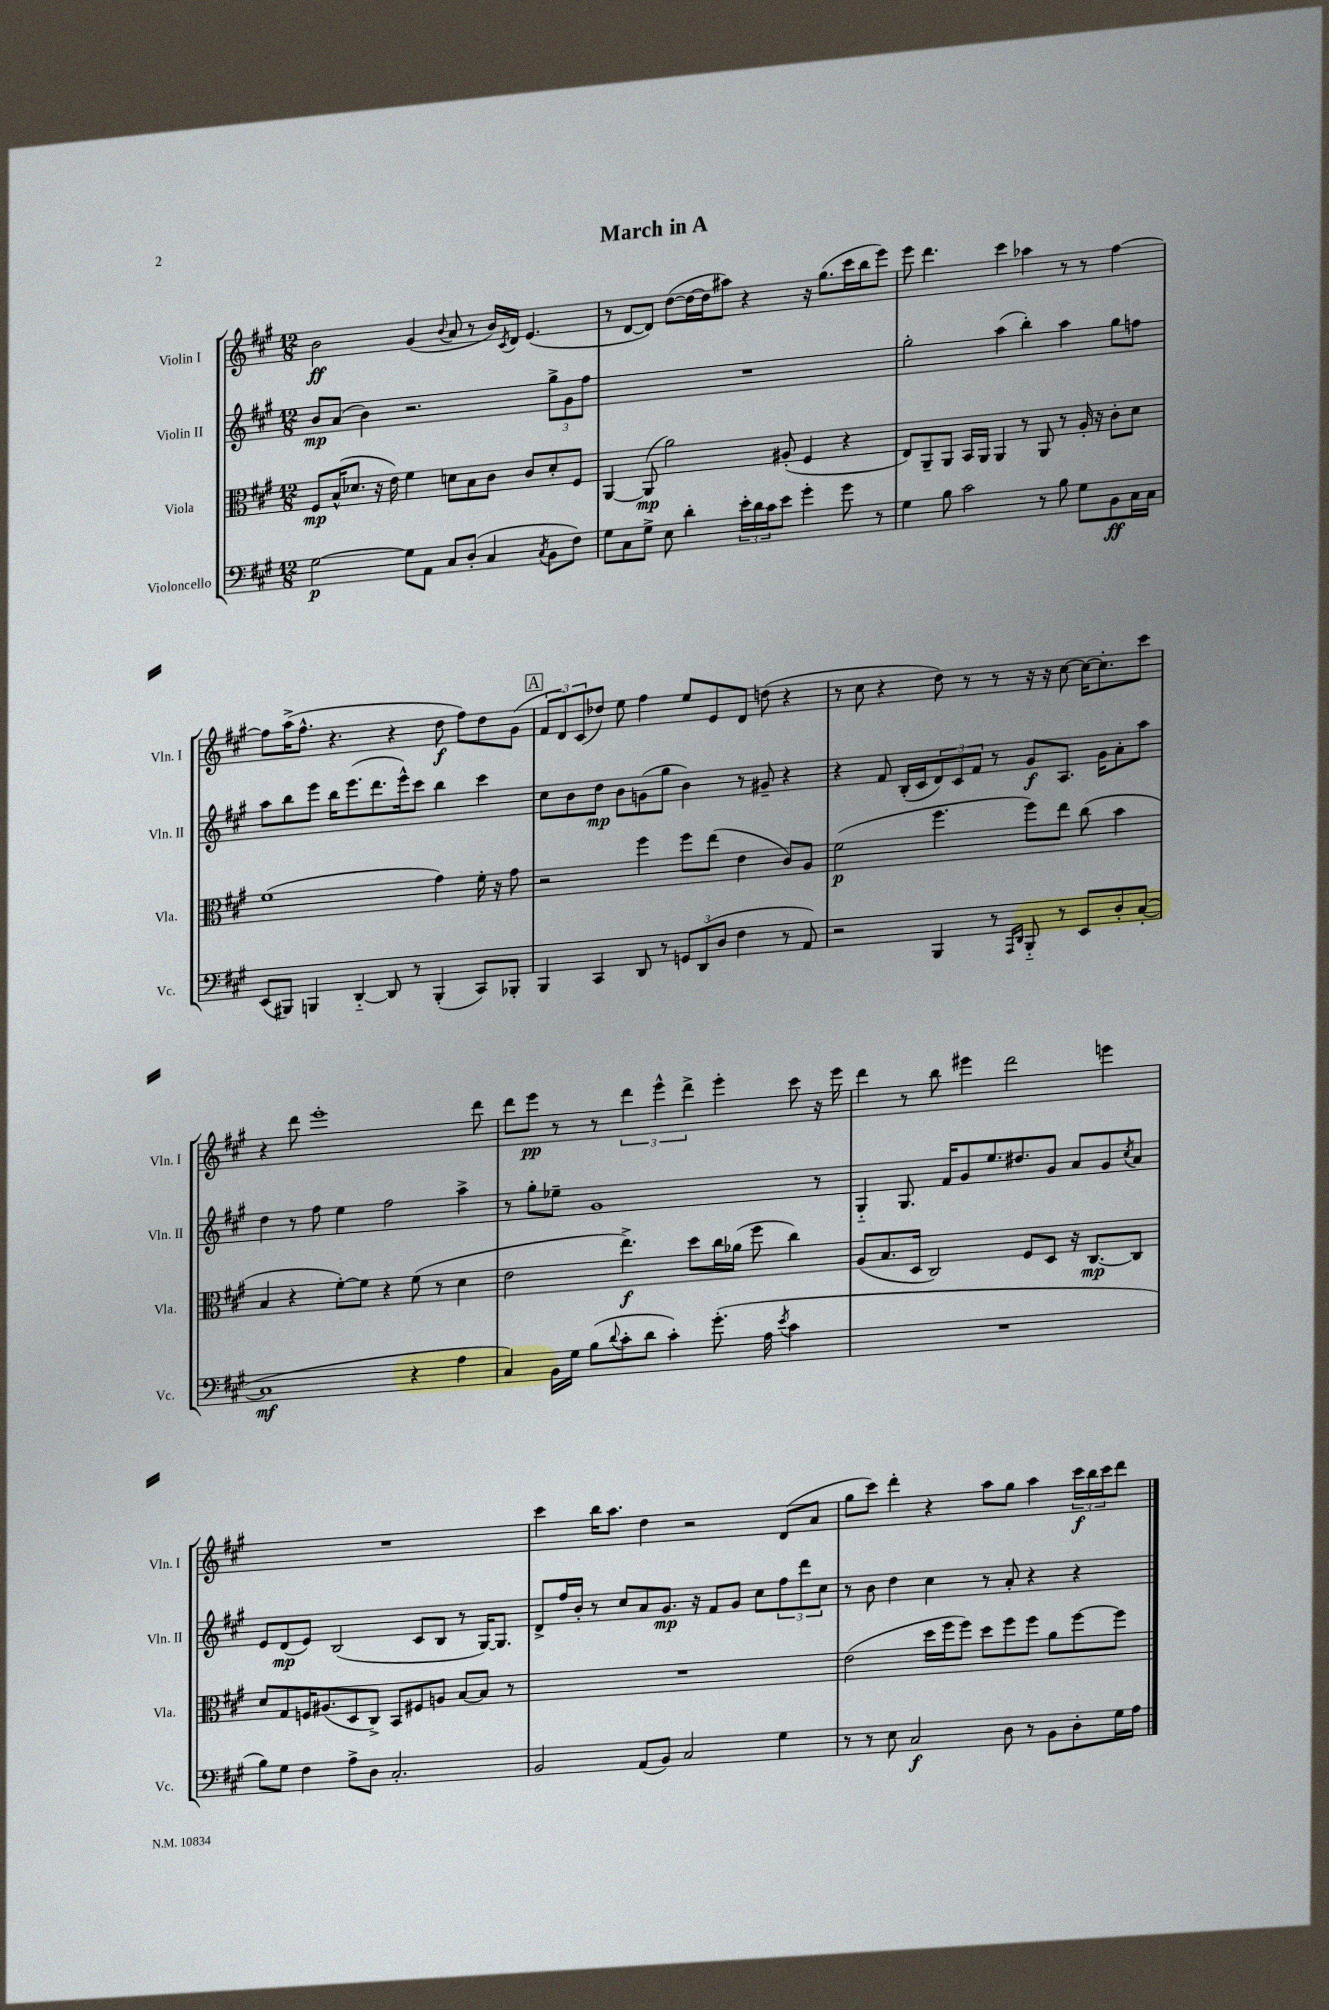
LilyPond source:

\header { title = "March in A" }
<<
\new StaffGroup <<
\new Staff = "s0" \with { instrumentName = "Violin I" shortInstrumentName = "Vln. I" } {
    \clef treble \key a \major \numericTimeSignature \time 12/8
    b'2\ff gis'4( \appoggiatura { b'8 } a'8 r8 b'16) \acciaccatura { cis'8 } d'16 e'4.( |
    r8 d'8~ d'8) d''8~( d''16~ d''16 ais''8) r4 r16 gis''8.( cis'''16 b''16 e'''8) |
    e'''8 d'''4. cis'''4 aes''4 r8 r8 fis''4~ |
    fis''8 a''16->( fis''8.-^ r4. r4 d''8\f fis''8) d''8 gis'8( |
    \mark \markup { \box "A" } \tuplet 3/2 { fis'8 d'8) cis'8( } des''8) e''8 fis''4 e''8 e'8 d'8 d''8( r4 |
    r8 cis''8 r4 d''8) r8 r8 r16 r16 cis''8~ cis''16~ cis''8.-. cis'''8 |
    r4 d'''8 e'''1-. d'''8 |
    d'''8 e'''8\pp r8 r8 \tuplet 3/2 { d'''4 e'''4-^ d'''4-> } e'''4-. cis'''8 r16 e'''16 |
    d'''4 r8 b''8 eis'''4 d'''2 e'''4 |
    R1. |
    cis'''4 b''16 a''8. d''4 r2 d'8( a'8 |
    gis''8 cis'''8) d'''4-. r4 a''8 gis''8 a''4 \tuplet 3/2 { cis'''16\f b''16 cis'''16 } d'''8 \bar "|." |
}
\new Staff = "s1" \with { instrumentName = "Violin II" shortInstrumentName = "Vln. II" } {
    \clef treble \key a \major \numericTimeSignature \time 12/8
    b'8\mp a'8( b'4) r2. \tuplet 3/2 { gis''8-> gis'8 fis''8 } |
    R1. |
    gis''2-. a''4( b''4-.) a''4 gis''8 f''8 |
    a''8 b''8 e'''8 b''16 e'''8.( d'''8. e'''16-^) cis'''8 b''4 cis'''4 |
    \mark \markup { \box "A" } cis''8 b'8 d''8\mp b'8 g'8( gis''8 b'4) r8 gis'8-- r4 |
    r4 fis'8 b16-.( cis'16 \tuplet 3/2 { d'8) cis'8 fis'8 } r8 gis'8\f a8. gis'16 a'8-. a''8 |
    d''4 r8 fis''8 e''4 fis''2 a''4-> |
    r8 gis''8-. ees''8-- gis'1 r8 |
    gis4-_ gis8. fis'16 gis'8 e''8. dis''8. gis'8 a'8 gis'8 \acciaccatura { cis''8 } a'8 |
    e'8 d'8\mp( e'8) b2( cis'8 b8 r8 gis16~) gis8. |
    d'8-> fis''16 b'16-. r8 cis''8 a'8 gis'8.\mp r16 fis'8 gis'8 cis''8 \tuplet 3/2 { fis''8 d'''8 cis''8 } |
    r8 b'8 d''4 cis''4 r8 a'8-. r4 r4 \bar "|." |
}
\new Staff = "s2" \with { instrumentName = "Viola" shortInstrumentName = "Vla." } {
    \clef alto \key a \major \numericTimeSignature \time 12/8
    fis8\mp b16-^( des'8. r16 e'16) fis'4 d'8 b8 cis'8 cis'8 d'8-. fis8 |
    a,4~ a,8\mp( a'2) ais8-.( fis4 r4 |
    e8) a,8-- a,8 b,16 a,16 a,4 r8 a,8 r8 a16-. r16 cis'8-. d'8 |
    fis'1( gis'4) fis'16-. r16 gis'8 |
    \mark \markup { \box "A" } r2 fis''4 fis''8 e''8( e'4 cis'8) a8 |
    fis'2\p( fis''4. fis''8) e''8 cis''8( b'4 |
    b4 r4 fis'8~-.) fis'8 r4 fis'8( r8 d'4 |
    e'2 e''4.->\f) d''8 cis''16 aes'16( fis''8 cis''4) |
    a8( b8. d16 cis2) fis8 d8 r16 cis8.~\mp cis8 |
    d'8 gis8 f16 ais8.( d8 cis8->) b,8 fis8 a8 b8~ b8 r8 |
    R1. |
    e'2( d''16 fis''16 fis''8) d''8 fis''8 fis''8 a'8 fis''8~ fis''8 \bar "|." |
}
\new Staff = "s3" \with { instrumentName = "Violoncello" shortInstrumentName = "Vc." } {
    \clef bass \key a \major \numericTimeSignature \time 12/8
    gis2~\p gis8 a,8 cis8 d8-.( cis4 \acciaccatura { cis8 } b,8 fis8) |
    gis8 cis8 gis8-> e8 d'4-. \tuplet 3/2 { e'16-. d'16 cis'16 } e'8 gis'4-. gis'8 r8 |
    gis4 b8 cis'2 r8 b8 gis8 b,8\ff cis16 cis16 |
    e,8( bis,,8) b,,4 d,4~-_ d,8 r8 b,,4-.( cis,8) bes,,8-. |
    \mark \markup { \box "A" } b,,4 cis,4 d,8 r8 \tuplet 3/2 { g,8 d,8( d8 } fis4 r8 a,8) |
    r2 b,,4 r8 \grace { a,,16 d,16 } b,,8-_ r8 e,8 d8-. cis8~-.( |
    cis1\mf r4 a4 |
    cis4) b,16 gis16 b8( \appoggiatura { d'8 } cis'8-. d'8 cis'4-.) gis'8.-.( a16 \acciaccatura { e'8 } cis'4 |
    R1. |
    b8) gis8 fis4 a8-> d8 cis2.-. |
    b,2 a,8( b,8) cis2 gis4 |
    r8 r8 e8 cis2\f d8 r8 b,8 d8-. gis16 a16 \bar "|." |
}
>>
>>
\layout { \context { \Score \remove "Bar_number_engraver" } }
